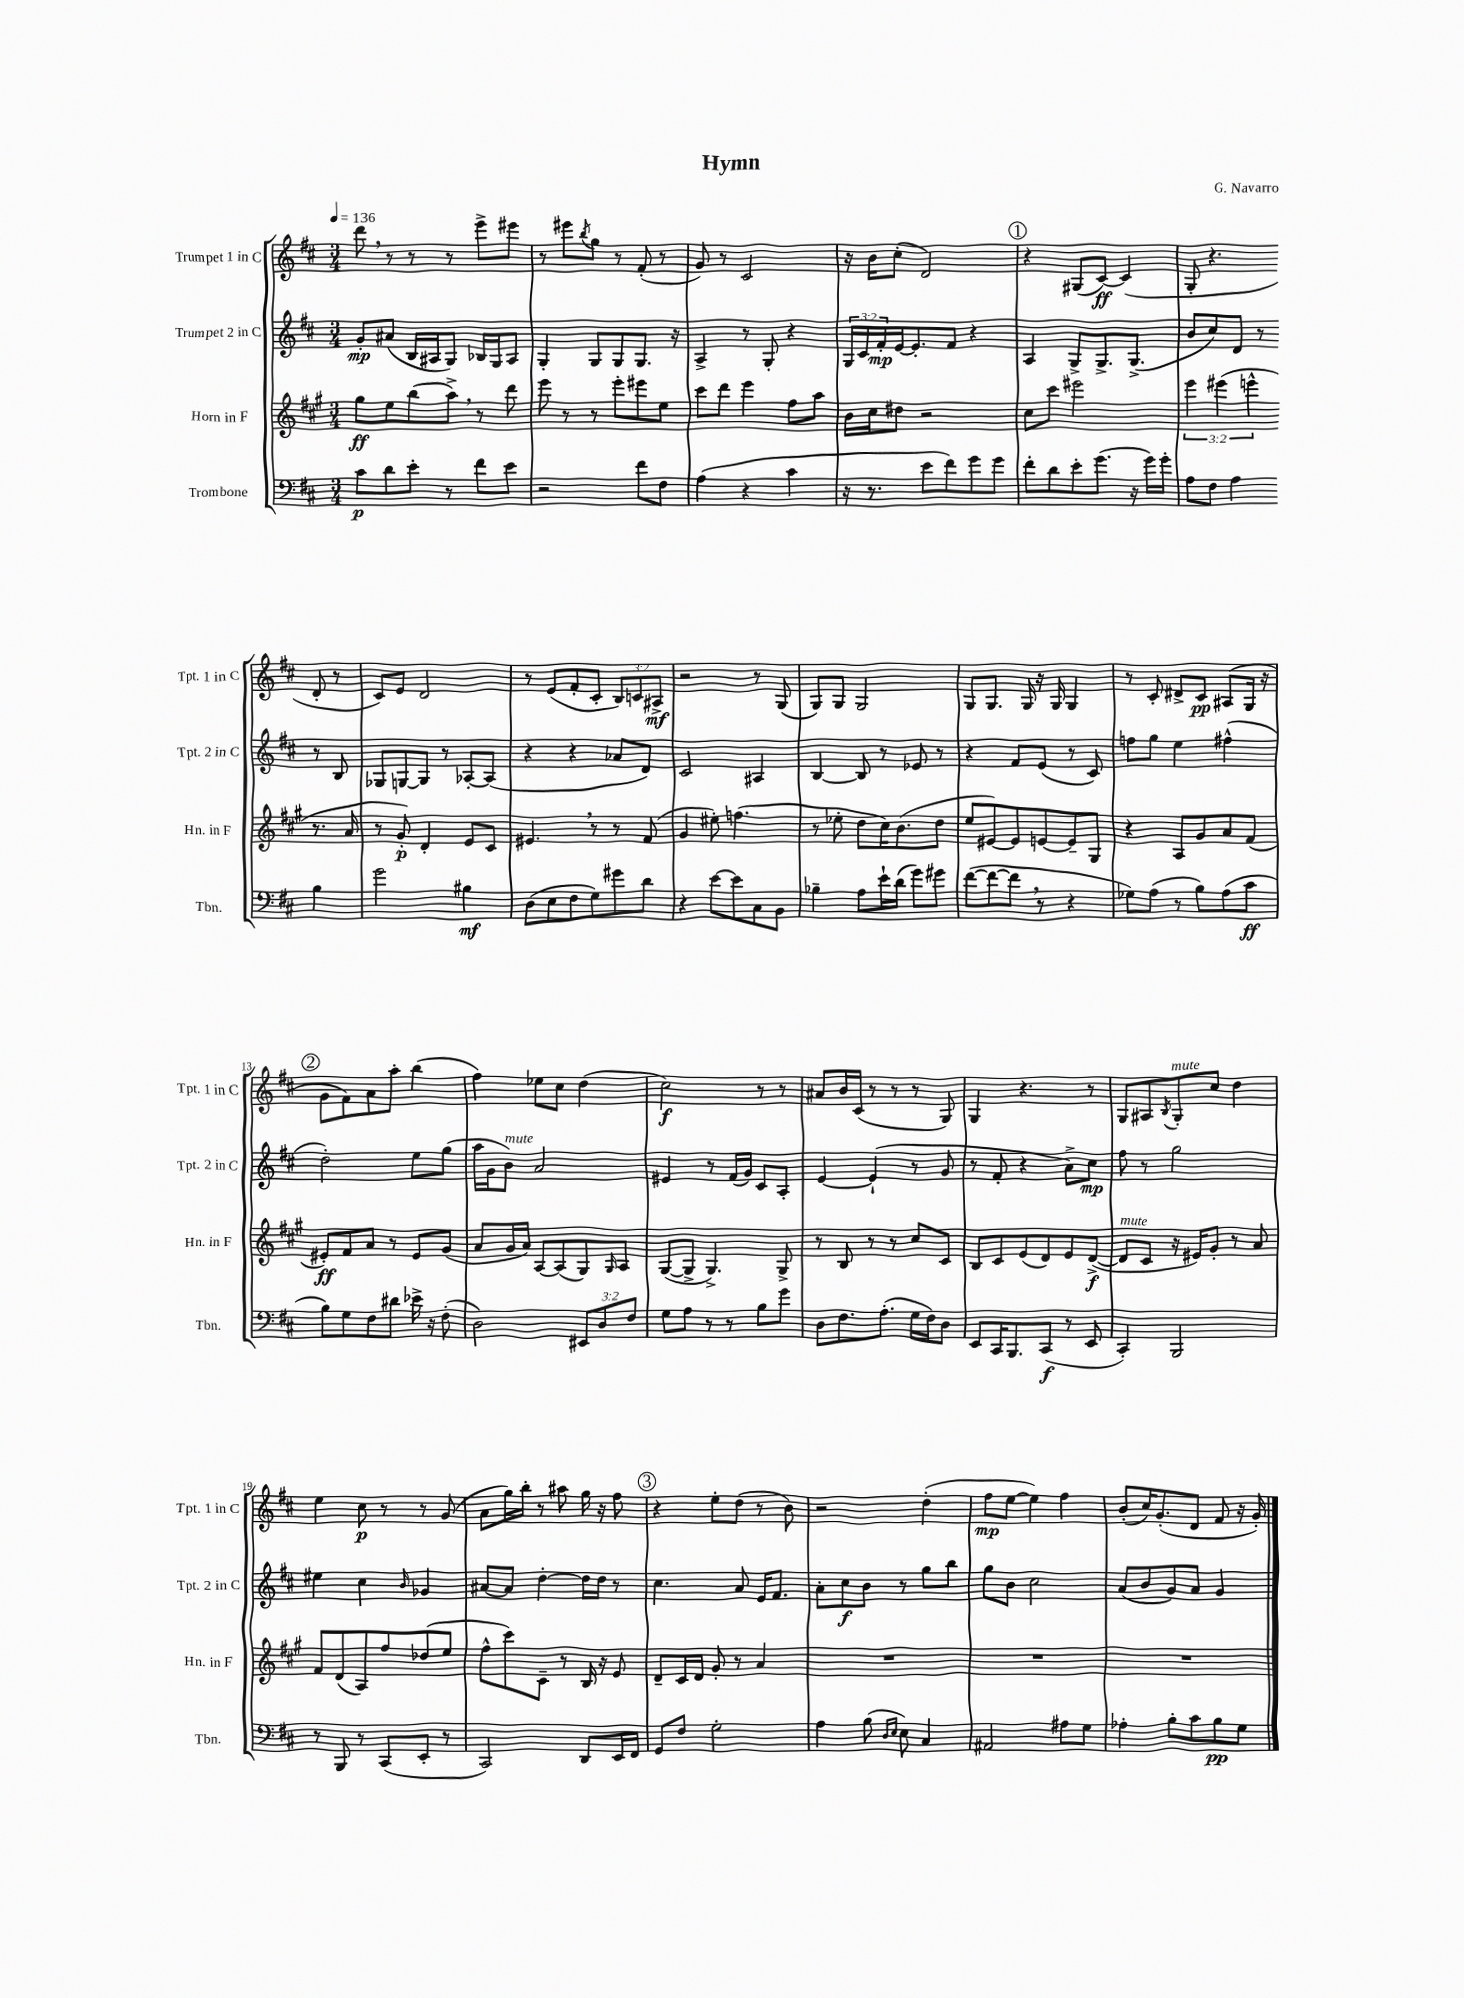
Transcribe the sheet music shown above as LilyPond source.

\header { title = "Hymn" composer = "G. Navarro" }
<<
\new StaffGroup <<
\new Staff = "s0" \with { instrumentName = "Trumpet 1 in C" shortInstrumentName = "Tpt. 1 in C" } {
    \clef treble \key d \major \numericTimeSignature \time 3/4 \override Staff.TupletNumber.text = #tuplet-number::calc-fraction-text \tempo 4 = 136
    d'''8 \breathe r8 r8 r8 e'''8-> eis'''8 |
    r8 eis'''8 \acciaccatura { b''8 } g''8 r8 fis'8-.( r8 |
    g'8) r8 cis'2 |
    r16 b'16 cis''8-.( d'2) |
    \mark \markup { \circle "1" } r4 gis8( cis'8~\ff) cis'4( |
    g8-. r4. d'8-. r8 |
    cis'8) e'8 d'2 |
    r8 e'8( fis'8-. cis'8-. \tuplet 3/2 { b8) c'8 ais8->\mf } |
    r2 r8 g8( |
    g8) g8 g2 |
    g8 g8. g16 r16 g16 g4 |
    r8 cis'8-. dis'8-> cis'8\pp ais8( g16 r16 |
    \mark \markup { \circle "2" } g'8 fis'8) a'8 a''8-. b''4( |
    fis''4) ees''8 cis''8 d''4( |
    cis''2\f) r8 r8 |
    ais'8 b'16 cis'16( r8 r8 r8 g8) |
    g4 r4. r8 |
    g8 ais8 \acciaccatura { b8 } g8-.^\markup { \italic "mute" } cis''8 d''4 |
    e''4 cis''8\p r8 r8 g'8( |
    a'8 g''16) b''16-. r8 ais''8 g''16 r16 fis''8 |
    \mark \markup { \circle "3" } r4 e''8-. d''8( r8 b'8) |
    r2 d''4-.( |
    fis''8\mp e''8~ e''4) fis''4 |
    b'8-.( cis''16) g'8.-.( d'8 fis'8 r16 g'16-.) \bar "|." |
}
\new Staff = "s1" \with { instrumentName = "Trumpet 2 in C" shortInstrumentName = "Tpt. 2 in C" } {
    \clef treble \key d \major \numericTimeSignature \time 3/4 \override Staff.TupletNumber.text = #tuplet-number::calc-fraction-text
    g'8-.\mp ais'8( b16 ais16 g8) bes16 g16 ais8 |
    g4-. g8 g8 g8. r16 |
    a4-> r8 g8-. r4 |
    \tuplet 3/2 { g16 cis'16 fis'16-.\mp } e'16~ e'8.-. fis'8 r4 |
    \mark \markup { \circle "1" } a4 g8-> g8.-> g8.->( |
    b'8 cis''8) d'8 r8 r8 b8 |
    ges8 g8~ g8 r8 aes8~-. aes8( |
    r4 r4 aes'8 d'8) |
    cis'2 ais4 |
    b4~ b8 r8 ees'8 r8 |
    r4 fis'8 e'8( r8 cis'8) |
    f''8 g''8 e''4 fis''4-^( |
    \mark \markup { \circle "2" } d''2-.) e''8 g''8( |
    a''16 g'16 b'8^\markup { \italic "mute" }) a'2 |
    eis'4 r8 fis'16( g'16) cis'8 a8-. |
    e'4~ e'4-!( r8 g'8 |
    r8 fis'8-. r4 a'8->) cis''8\mp |
    fis''8 r8 g''2 |
    eis''4 cis''4 \grace { b'16 } ges'4 |
    ais'8~ ais'8 d''4~-. d''16 d''16 r8 |
    \mark \markup { \circle "3" } cis''4. a'8 e'16 fis'8. |
    a'8-. cis''8\f b'8 r8 g''8 b''8 |
    g''8 b'8 cis''2 |
    a'8( b'8 g'8) a'8 g'4 \bar "|." |
}
\new Staff = "s2" \with { instrumentName = "Horn in F" shortInstrumentName = "Hn. in F" } {
    \clef treble \key a \major \numericTimeSignature \time 3/4 \override Staff.TupletNumber.text = #tuplet-number::calc-fraction-text
    gis''8\ff e''8 b''8( a''8->) \breathe r8 d'''8 |
    e'''8 r8 r8 e'''8-. eis'''8 e''8 |
    cis'''8 d'''8 e'''4 fis''8 a''8 |
    b'16 cis''16 dis''8 r2 |
    \mark \markup { \circle "1" } cis''8 cis'''8 eis'''2 |
    \tuplet 3/2 { e'''4 eis'''4( e'''4-^ } r8. a'16 |
    r8 gis'8-.\p) d'4-. e'8 cis'8 |
    eis'4. \breathe r8 r8 fis'8( |
    gis'4 eis''8-.) f''4.( |
    r8 ees''8-. d''8 cis''16) b'8.( d''8 |
    e''8 eis'8~) eis'8 e'8~ e'8-- gis8 |
    r4 a8 gis'8 a'8 fis'8( |
    \mark \markup { \circle "2" } eis'8-.\ff) fis'8 a'8 r8 eis'8 gis'8( |
    a'8 gis'16 a'16) a8~ a8( gis8) \grace { gis16 } a8 |
    gis8~( gis8-> gis4.->) gis8-> |
    r8 b8 r8 r8 cis''8 cis'8 |
    b8 cis'8 e'8( d'8) e'8 d'8~->\f( |
    d'8^\markup { \italic "mute" } cis'8 r16 eis'16) gis'8-. r8 a'8 |
    fis'8 d'8( a8) fis''8 des''8( e''8 |
    fis''8-^ cis'''8) cis'8-- r8 b16 r16 e'8 |
    \mark \markup { \circle "3" } d'8-- cis'16 d'16 gis'8-. r8 a'4 |
    R2. |
    R2. |
    R2. \bar "|." |
}
\new Staff = "s3" \with { instrumentName = "Trombone" shortInstrumentName = "Tbn." } {
    \clef bass \key d \major \numericTimeSignature \time 3/4 \override Staff.TupletNumber.text = #tuplet-number::calc-fraction-text
    cis'8\p d'8 e'8-. r8 fis'8 e'8 |
    r2 fis'8 fis8 |
    a4( r4 cis'4 |
    r16 r8. e'8 fis'8) g'8 g'8 |
    \mark \markup { \circle "1" } fis'8-. d'8 e'8-. g'8.( r16 g'16) g'16-. |
    a8 fis8 a4 b4 |
    g'2 bis4\mf |
    d8( e8 fis8 g8) gis'8 d'8 |
    r4 e'8~ e'8 cis8 b,8 |
    bes4-- a8 e'16-! d'16( g'8) gis'8 |
    fis'8~( fis'8~ fis'8 \breathe r8 r4 |
    ges8) a8( r8 b8) a8( cis'8\ff |
    \mark \markup { \circle "2" } b8) g8 fis8 dis'8 ees'16-> r16 fis8-.( |
    d2) \tuplet 3/2 { eis,8 d8 fis8 } |
    g8 a8 r8 r8 b8 g'8 |
    d8 fis8. a8.-.( g16 fis16) d8 |
    e,8 cis,16 b,,8. cis,8\f( r8 e,8 |
    cis,4-.) b,,2 |
    r8 b,,8 r8 cis,8( e,8-. r8 |
    cis,2) d,8 e,16 fis,16 |
    \mark \markup { \circle "3" } g,8 fis8 g2-. |
    a4 b8( \grace { d16 e16 } e8) cis4 |
    ais,2 ais8 g8 |
    aes4-. b8-. cis'8 b8\pp g8 \bar "|." |
}
>>
>>
